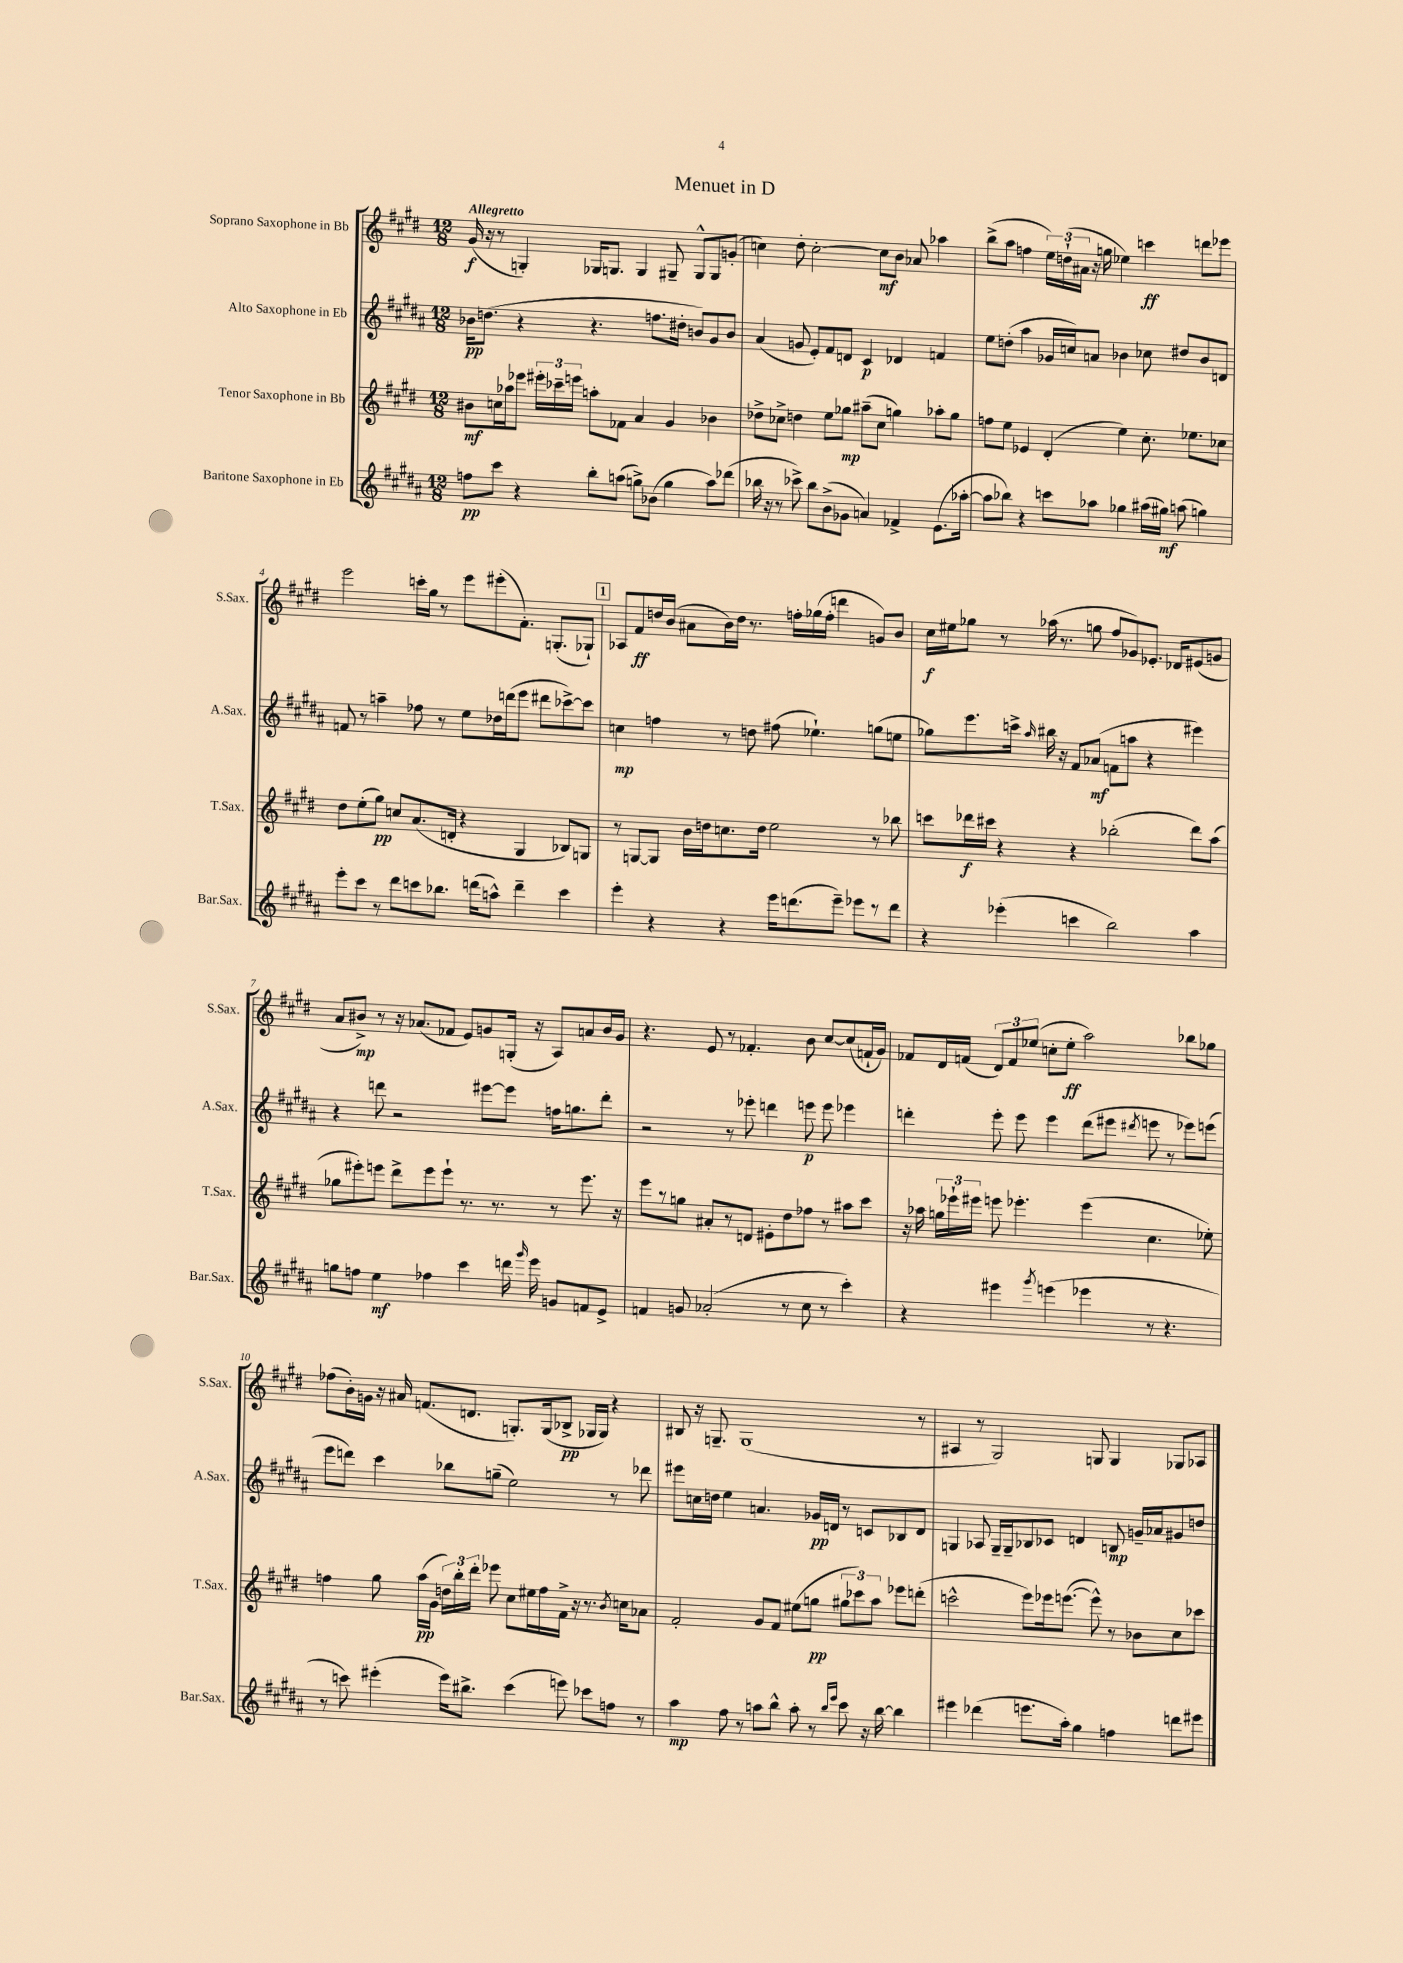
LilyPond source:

\header { title = "Menuet in D" }
<<
\new StaffGroup <<
\new Staff = "s0" \with { instrumentName = "Soprano Saxophone in Bb" shortInstrumentName = "S.Sax." } {
    \clef treble \key e \major \numericTimeSignature \time 12/8 \tempo "Allegretto"
    \autoBeamOff gis'16\f( r16 r8 g4-.) ges16[ g8.] g4 gis8-- gis8[-^ gis8 g'8]-.( |
    c''4) dis''8-. c''2~-. c''8[\mf b'8] aes'8 aes''4 |
    b''8[->( a''8] f''4 \tuplet 3/2 { e''16[) d''16-!( ais'16] } r16 g''16 ees''4) c'''4\ff d'''8[ ees'''8] |
    e'''2 c'''16[-. gis''16] r8 e'''8[ eis'''8-.( fis'8.]-.) g8.[-.( ges8]-!) |
    \mark \markup { \box "1" } aes8[ fis'8\ff d''16 b'16]( ais'8[ b'16) d''16] r8. f''16[-. ges''16( f''16]-. d'''4 g'8[) b'8] |
    cis''16[\f eis''16 ges''8] r8 aes''16( r8. g''8 fis''8[ ges'8) ees'8.]-. des'16[ eis'8( g'8] |
    a'8[ bis'8]->\mp) r8 r16 aes'8.[( fes'8] e'8[) g'8 g16]-.( r16 a8[) a'8 bis'16 g'16] |
    r4. e'8 r8 fes'4.-. b'8 cis''8[~ cis''8( f'16-! gis'16]) |
    fes'8[ dis'16 f'16]( \tuplet 3/2 { dis'8[) f'8 ees''8]( } c''8[-. ees''8]-.\ff a''2) bes''8[ ges''8] |
    fes''8[( b'16-.) g'16] r16 ais'16 f'8.[( d'8.] g8.[-.) g16( bes8]->\pp ges16[ ges16]) r4 |
    bis8 r16 g8.-- g1( r8 |
    ais4 r8 gis2) g8 g4 ges8[ aes8] \bar "|." |
}
\new Staff = "s1" \with { instrumentName = "Alto Saxophone in Eb" shortInstrumentName = "A.Sax." } {
    \clef treble \key b \major \numericTimeSignature \time 12/8
    \autoBeamOff bes'16[\pp d''8.]( r4 r4. f''8.[ dis''16]-. b'8[) gis'8 b'8] |
    ais'4( g'8 e'8[-.) fis'8 d'8] cis'4\p des'4 f'4 |
    e''8[ d''8]-.( ais''4 ges'16[ c''16) a'8] bes'4 ces''8 dis''8[ bes'8 d'8] |
    f'8 r8 a''4-- fes''8 r8 e''8[ des''16 d'''16( e'''8] dis'''8[ ces'''8~->) ces'''8] |
    \mark \markup { \box "1" } c''4\mp f''4 r8 d''8 fis''8( ees''4.-!) g''8[( e''8] |
    ges''8[) e'''8. c'''16]-> \grace { ais''16 } bis''16 r16 fis'8[ aes'8]\mf( f'8[ a''8] r4 eis'''4) |
    r4 d'''8 r2 eis'''8[~ eis'''8] f''16[ g''8. d'''8]-. |
    r2 r8 ees'''8-. d'''4 e'''8\p e'''8 ees'''4 |
    d'''4-. e'''8-. e'''8 e'''4 d'''8[( eis'''8] \acciaccatura { dis'''8 } e'''8 r8 ees'''8[) e'''8]( |
    e'''8[ d'''8]) cis'''4 bes''8[ g''8]--( e''2) r8 des'''8 |
    eis'''8[ c''16 d''16] e''4 a'4. ges'16[\pp d'16] r8 c'8[ bes8 d'8] |
    g4 aes8 g16[-- g16-- bes8 ces'8] d'4 b8\mp g'16[-- aes'16 gis'8 d''8] \bar "|." |
}
\new Staff = "s2" \with { instrumentName = "Tenor Saxophone in Bb" shortInstrumentName = "T.Sax." } {
    \clef treble \key e \major \numericTimeSignature \time 12/8
    \autoBeamOff bis'8[\mf c''16 aes''16 ees'''8] \tuplet 3/2 { eis'''16[-. ces'''16-- e'''16] } a''8[-. fes'8] a'4 gis'4 bes'4 |
    des''8[-> ces''8]-> d''4 e''8[ ges''8]\mp ais''8[--( ces''8] g''4) aes''8[-. g''8] |
    f''8[ e''8] ees'4 dis'4-.( e''4) cis''8.-. ees''8.[ ces''8] |
    dis''8[ e''8-.( gis''8]\pp) c''8[ a'8.( d'16]-. r4 gis4 bes8[) g8] |
    \mark \markup { \box "1" } r8 g8[~ g8] b'16[ d''16 c''8. d''16] e''2 r8 bes''8 |
    c'''8[ des'''16\f cis'''16] r4 r4 bes''2-.( des'''8[) a''8]( |
    ges''8[ eis'''8-.) e'''8] dis'''8[-> e'''8 e'''8]-! r8. r8. r8 e'''8. r16 |
    e'''8[ r8 g''8] ais'8[-. r8 d'8] eis'8[-. dis''8 fes''8] r8 ais''8[ cis'''8] |
    r16 aes''16 \tuplet 3/2 { g''16[ ees'''16-! eis'''16] } e'''8 ees'''4.-. ees'''4( cis''4. ees''8-.) |
    f''4 gis''8 a''16[\pp( gis'16] \tuplet 3/2 { d''16[) b''16-. dis'''16]-. } ees'''8 cis''8[ eis''16 f''16 fis'16]-> r16 r8. \acciaccatura { b'8 } c''16[ aes'8] |
    fis'2-. gis'8[ fis'8] eis''8[( g''8]\pp \tuplet 3/2 { gis''8[ ces'''8) a''8] } ees'''8[ d'''8]-.( |
    c'''2-^ e'''8[) ees'''16 e'''8.]~( e'''8-^) r8 bes'8[ cis''8 ces'''8] \bar "|." |
}
\new Staff = "s3" \with { instrumentName = "Baritone Saxophone in Eb" shortInstrumentName = "Bar.Sax." } {
    \clef treble \key b \major \numericTimeSignature \time 12/8
    \autoBeamOff f''8[\pp cis'''8] r4 b''8[-. a''8]( g''8[->) bes'8]( g''4 a''8[) des'''8]( |
    bes''16 r16 r8 ces'''8->) bes''8[ b'8->( ges'8] a'4) fes'4-> e'8.[( aes''16]~-. |
    aes''8[ bes''8]) r4 c'''8[ aes''8] ges''4 ais''16[( gis''16]\mf) a''8( g''4) |
    e'''8[-. cis'''8] r8 dis'''8[ c'''8 bes''8.] d'''16[( a''8]-^) d'''4-- c'''4 |
    \mark \markup { \box "1" } e'''4-. r4 r4 e'''16[ d'''8.( e'''8]--) ees'''8[ r8 d'''8] |
    r4 ees'''4-.( c'''4 b''2) ais''4 |
    g''8[ f''8] e''4\mf fes''4 cis'''4 d'''16 \grace { gis'''16 } e'''16 g'8[ f'8 e'8]-> |
    f'4 g'8 aes'2-.( r8 cis''8 r8 cis'''4-.) |
    r4 eis'''4 \acciaccatura { gis'''8 } e'''4( ees'''4 r8 r4. |
    r8 c'''8) eis'''4-.( eis'''16[) bis''8.]-> c'''4( e'''8) ces'''8[ f''8] r8 |
    ais''4\mp fis''8 r8 a''8[ b''8]-^ a''8-. r8 \grace { b''16[ e'''16] } cis'''8 r16 b''16~ b''4 |
    eis'''4 des'''4( e'''8.[ ais''16]-.) gis''4 f''4 d'''8[ eis'''8] \bar "|." |
}
>>
>>
